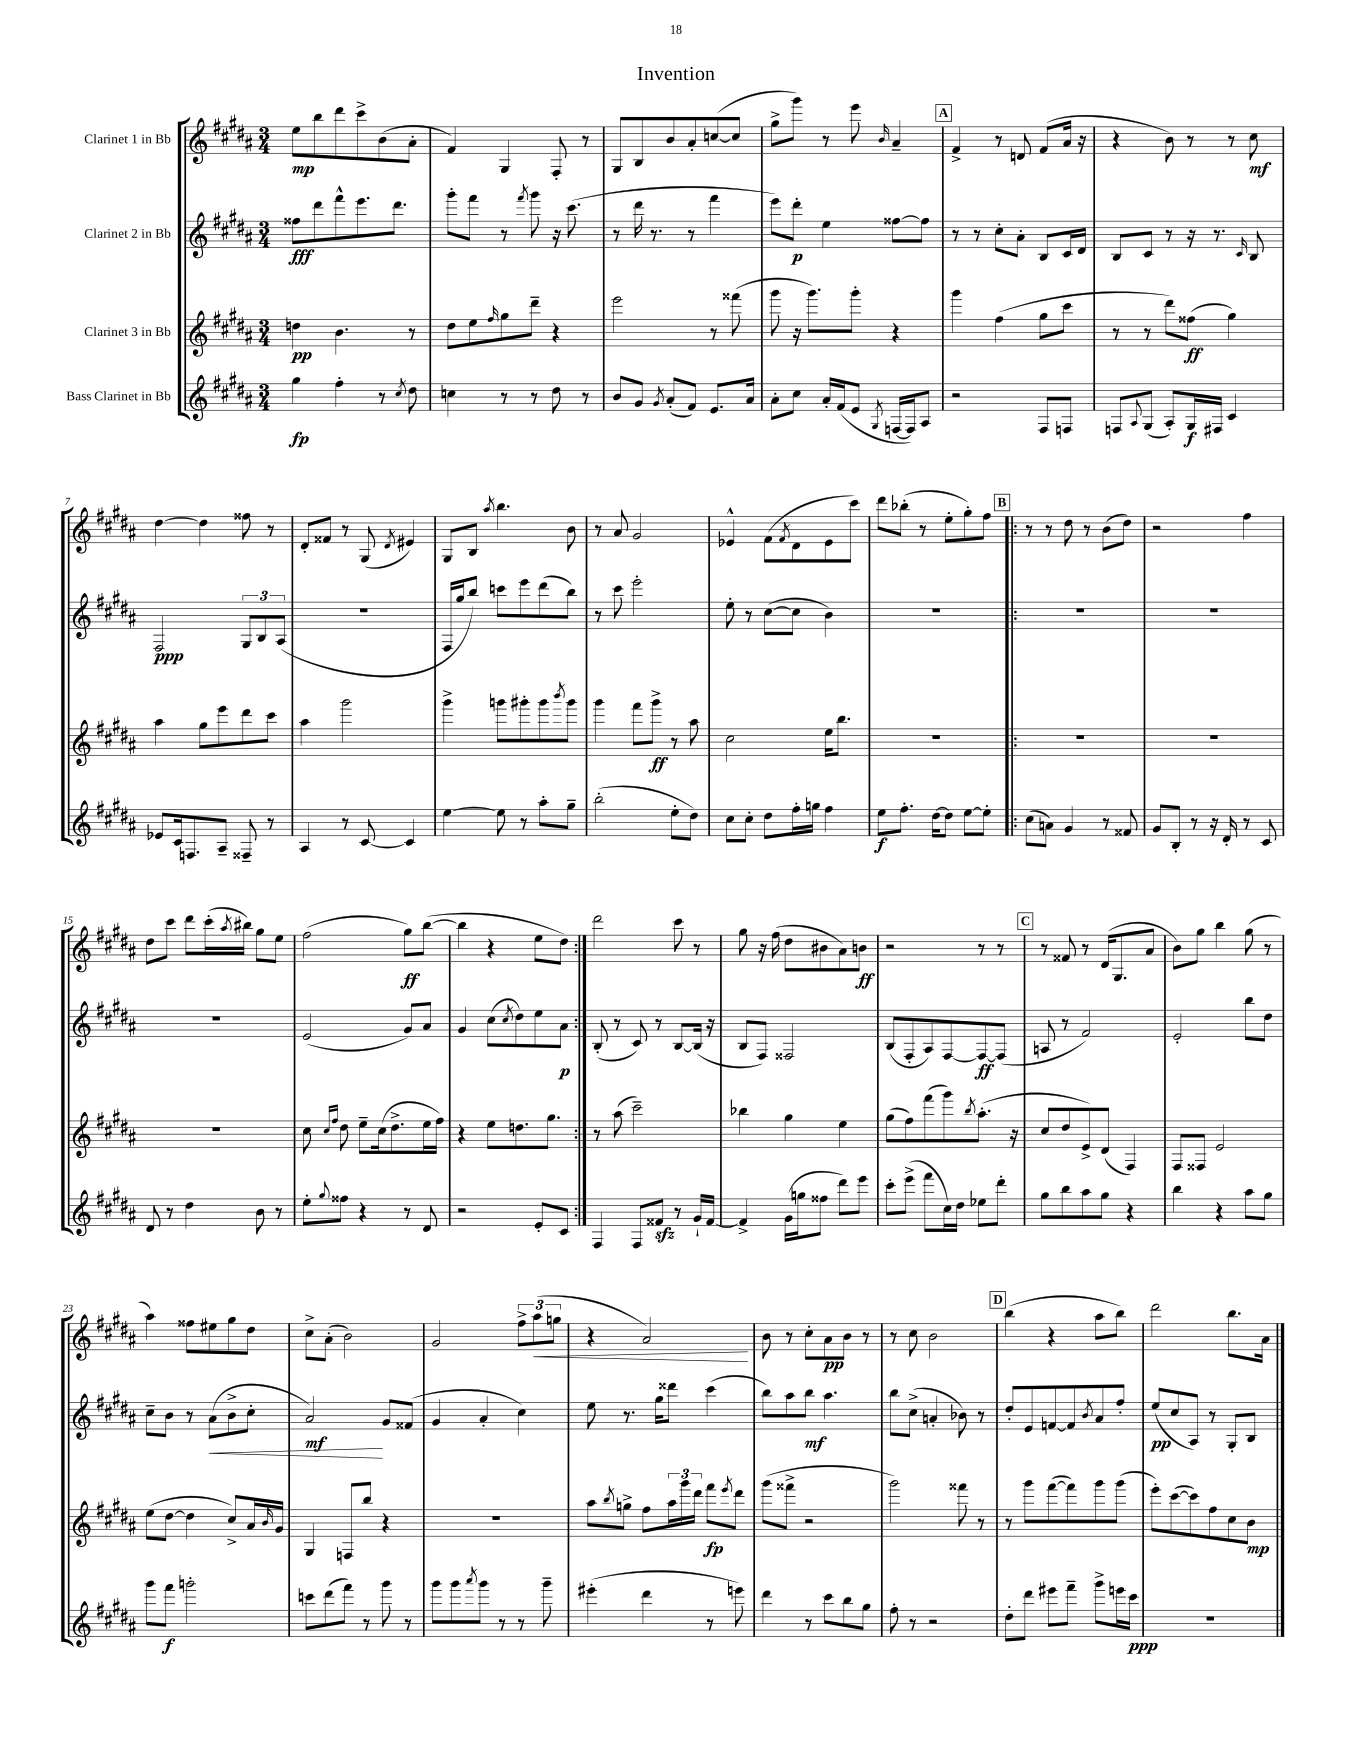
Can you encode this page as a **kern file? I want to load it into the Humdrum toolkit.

**kern	**dynam	**kern	**dynam	**kern	**dynam	**kern	**dynam
*part4	*part4	*part3	*part3	*part2	*part2	*part1	*part1
*staff4	*staff4	*staff3	*staff3	*staff2	*staff2	*staff1	*staff1
*I"Bass Clarinet in Bb	*	*I"Clarinet 3 in Bb	*	*I"Clarinet 2 in Bb	*	*I"Clarinet 1 in Bb	*
*clefG2	*	*clefG2	*	*clefG2	*	*clefG2	*
*k[f#c#g#d#a#]	*	*k[f#c#g#d#a#]	*	*k[f#c#g#d#a#]	*	*k[f#c#g#d#a#]	*
*M3/4	*	*M3/4	*	*M3/4	*	*M3/4	*
=1	=1	=1	=1	=1	=1	=1	=1
4gg#\	fp	4ddn\	pp	8ff##X\L	fff	8ee\L	mp
.	.	.	.	8ddd#\	.	8bb\	.
4ff#'\	.	4.b\	.	8fff#^^\	.	8ddd#\	.
.	.	.	.	8.eee\	.	8ccc#^\	.
8r	.	.	.	.	.	(8b\	.
.	.	.	.	8.ddd#\J	.	.	.
8qcc#/	.	.	.	.	.	.	.
8dd#\	.	8r	.	.	.	8a#'\J	.
=2	=2	=2	=2	=2	=2	=2	=2
4ccn\	.	8dd#\L	.	8ggg#'\L	.	4f#/)	.
.	.	8ee\	.	8fff#\J	.	.	.
.	.	16qqff#/	.	.	.	.	.
8r	.	8gg#\	.	8r	.	4G#/	.
.	.	.	.	8qfff#/	.	.	.
8r	.	8ddd#~\J	.	8ggg#\	.	.	.
8dd#\	.	4r	.	16r	.	8F#'/	.
.	.	.	.	(8.ccc#\	.	.	.
8r	.	.	.	.	.	8r	.
=3	=3	=3	=3	=3	=3	=3	=3
8b/L	.	2eee\	.	8r	.	8G#/L	.
8g#/J	.	.	.	16ddd#\	.	8B/	.
.	.	.	.	8.r	.	.	.
8qg#/	.	.	.	.	.	.	.
(8a#'/L	.	.	.	.	.	8b/	.
8f#/J)	.	.	.	8r	.	8a#'/	.
8.e/L	.	8r	.	4fff#\	.	([8ccn/	.
.	.	(8fff##X\	.	.	.	8cc/J]	.
16a#/Jk	.	.	.	.	.	.	.
=4	=4	=4	=4	=4	=4	=4	=4
8a#'\L	.	8ggg#\	.	8eee\L)	.	8gg#^\L	.
8cc#\J	.	16r	.	8ddd#'\J	p	8ggg#\J)	.
.	.	8.ggg#\L)	.	.	.	.	.
16a#'/LL	.	.	.	4ee\	.	8r	.
(16f#/J	.	.	.	.	.	.	.
8e/J	.	8ggg#'\J	.	.	.	8eee\	.
8qG#/	.	.	.	.	.	16qqb/	.
[16Fn/LL	.	4r	.	[8ff##X\L	.	4a#~/	.
16F/J])	.	.	.	.	.	.	.
8A#/J	.	.	.	8ff##\J]	.	.	.
!!LO:REH:place=s1:t=A
=5	=5	=5	=5	=5	=5	=5	=5
2r	.	4ggg#\	.	8r	.	4f#^/	.
.	.	.	.	8r	.	.	.
.	.	(4ff#\	.	8cc#'\L	.	8r	.
.	.	.	.	8a#'\J	.	8dn/	.
8F#/L	.	8gg#\L	.	8B/L	.	(8f#/L	.
8Fn/J	.	8ccc#\J	.	16c#/L	.	16a#/Jk	.
.	.	.	.	16d#/JJ	.	16r	.
=6	=6	=6	=6	=6	=6	=6	=6
8Fn/L	.	8r	.	8B/L	.	4r	.
8qqA#/	.	.	.	.	.	.	.
(8G#/J	.	8r	.	8c#/J	.	.	.
8A#'/L)	.	8ddd#\L)	.	8r	.	8b\)	.
16G#/L	f	(8ff##X\J	ff	16r	.	8r	.
16F#X/JJ	.	.	.	8.r	.	.	.
4c#/	.	4gg#\)	.	.	.	8r	.
.	.	.	.	16qqc#/	.	.	.
.	.	.	.	8B/	.	8cc#\	mf
!!LO:LB:g=z
=7	=7	=7	=7	=7	=7	=7	=7
8e-X/L	.	4aa#\	.	2F#/	ppp	[4dd#\	.
16c#/k	.	.	.	.	.	.	.
8.Fn/	.	.	.	.	.	.	.
.	.	8gg#\L	.	.	.	4dd#\]	.
8A#~/J	.	8eee\	.	.	.	.	.
8F##X~/	.	8ddd#\	.	12G#/L	.	8ff##X\	.
.	.	.	.	12B/	.	.	.
8r	.	8ccc#\J	.	.	.	8r	.
.	.	.	.	(12A#/J	.	.	.
=8	=8	=8	=8	=8	=8	=8	=8
4A#/	.	4aa#\	.	2.r	.	8d#'/L	.
.	.	.	.	.	.	8f##X/J	.
8r	.	2ggg#\	.	.	.	8r	.
[8c#/	.	.	.	.	.	(8G#/	.
.	.	.	.	.	.	8qd#/	.
4c#/]	.	.	.	.	.	4e#X/)	.
=9	=9	=9	=9	=9	=9	=9	=9
[4ee\	.	4ggg#^\	.	16F#/LL	.	8G#/L	.
.	.	.	.	16gg#/J	.	.	.
.	.	.	.	8bb/J)	.	8B/J	.
.	.	.	.	.	.	8qaa#/	.
8ee\]	.	8gggn\L	.	8cccn\L	.	4.bb\	.
8r	.	8ggg#X'\	.	8eee\	.	.	.
8aa#'\L	.	8ggg#\	.	(8ddd#\	.	.	.
.	.	8qbbb/	.	.	.	.	.
8gg#~\J	.	8ggg#\J	.	8bb\J)	.	8b\	.
=10	=10	=10	=10	=10	=10	=10	=10
(2bb'\	.	4ggg#\	.	8r	.	8r	.
.	.	.	.	8ccc#\	.	8a#/	.
.	.	8fff#\L	.	2eee'\	.	2g#/	.
.	.	8ggg#^\J	ff	.	.	.	.
8ee'\L	.	8r	.	.	.	.	.
8dd#\J)	.	8aa#\	.	.	.	.	.
=11	=11	=11	=11	=11	=11	=11	=11
8cc#\L	.	2cc#\	.	8ee'\	.	4e-X^^/	.
8cc#'\J	.	.	.	8r	.	.	.
8dd#\L	.	.	.	([8cc#\L	.	(8f#\L	.
.	.	.	.	.	.	8qf#/	.
16ff#'\L	.	.	.	8cc#\J]	.	8d#\	.
16ggn\JJ	.	.	.	.	.	.	.
4ff#\	.	16ee\KL	.	4b\)	.	8e-\	.
.	.	8.bb\J	.	.	.	.	.
.	.	.	.	.	.	8ccc#\J)	.
=12	=12	=12	=12	=12	=12	=12	=12
8ee\L	f	2.r	.	2.r	.	8ddd#\L	.
8.ff#'\J	.	.	.	.	.	(8bb-X'\J	.
.	.	.	.	.	.	8r	.
[16dd#\KL	.	.	.	.	.	.	.
8dd#\J]	.	.	.	.	.	8ee'\L	.
[8ee\L	.	.	.	.	.	8gg#'\)	.
8ee'\J]	.	.	.	.	.	8ff#\J	.
!!LO:REH:place=s1:t=B
=13!|:	=13!|:	=13!|:	=13!|:	=13!|:	=13!|:	=13!|:	=13!|:
(8cc#\L	.	2.r	.	2.r	.	8r	.
8an\J)	.	.	.	.	.	8r	.
4g#/	.	.	.	.	.	8dd#\	.
.	.	.	.	.	.	8r	.
8r	.	.	.	.	.	(8b\L	.
8f##X/	.	.	.	.	.	8dd#\J)	.
=14	=14	=14	=14	=14	=14	=14	=14
8g#/L	.	2.r	.	2.r	.	2r	.
8B'/J	.	.	.	.	.	.	.
8r	.	.	.	.	.	.	.
16r	.	.	.	.	.	.	.
16d#'/	.	.	.	.	.	.	.
8r	.	.	.	.	.	4ff#\	.
8c#/	.	.	.	.	.	.	.
!!LO:LB:g=z
=15	=15	=15	=15	=15	=15	=15	=15
8d#/	.	2.r	.	2.r	.	8dd#\L	.
8r	.	.	.	.	.	8ccc#\J	.
4dd#\	.	.	.	.	.	8ddd#\L	.
.	.	.	.	.	.	(16ccc#'\L	.
.	.	.	.	.	.	8qaa#/	.
.	.	.	.	.	.	16bb#X\JJ)	.
8b\	.	.	.	.	.	8gg#\L	.
8r	.	.	.	.	.	8ee\J	.
=16	=16	=16	=16	=16	=16	=16	=16
8ee'\L	.	8cc#\	.	(2e/	.	(2ff#\	.
.	.	16qqcc#/LL	.	.	.	.	.
8qqgg#/	.	16qqff#/JJ	.	.	.	.	.
8ff##X\J	.	8dd#\	.	.	.	.	.
4r	.	8ee~\L	.	.	.	.	.
.	.	(16cc#\k	.	.	.	.	.
.	.	8.dd#^\	.	.	.	.	.
8r	.	.	.	8g#/L)	.	8gg#\L)	ff
8d#/	.	16ee\L	.	8a#/J	.	([8bb\J	.
.	.	16ff#\JJ)	.	.	.	.	.
=17	=17	=17	=17	=17	=17	=17	=17
2r	.	4r	.	4g#/	.	4bb\]	.
.	.	8ee\L	.	(8cc#\L	.	4r	.
.	.	.	.	8qcc#/	.	.	.
.	.	8.ddn\	.	8dd#\)	.	.	.
8e'/L	.	.	.	8ee\	.	8ee\L	.
.	.	8.gg#\J	.	.	.	.	.
8c#/J	.	.	.	8a#\J	p	8dd#\J)	.
=18:|!	=18:|!	=18:|!	=18:|!	=18:|!	=18:|!	=18:|!	=18:|!
4F#/	.	8r	.	(8B'/	.	2ddd#\	.
.	.	(8aa#\	.	8r	.	.	.
8F#/L	.	2ccc#~\)	.	8c#/)	.	.	.
8f##Xzz/J	.	.	.	8r	.	.	.
8r	.	.	.	[8B/L	.	8ccc#\	.
16g#`/LL	.	.	.	(16B/Jk]	.	8r	.
[16f##/JJ	.	.	.	16r	.	.	.
=19	=19	=19	=19	=19	=19	=19	=19
4f##^/]	.	4bb-X\	.	8B/L	.	8gg#\	.
.	.	.	.	8F#/J)	.	16r	.
.	.	.	.	.	.	(16ff#\	.
(16g#\LL	.	4gg#\	.	2F##X/	.	8dd#\L	.
16ggn\J	.	.	.	.	.	.	.
8ff##X\J	.	.	.	.	.	8b#X\	.
8ddd#\L)	.	4ee\	.	.	.	8a#\)	.
8eee\J	.	.	.	.	.	8bn\J	ff
=20	=20	=20	=20	=20	=20	=20	=20
8ccc#'\L	.	(8gg#\L	.	(8B/L	.	2r	.
(8eee^\J	.	8ff#\)	.	8F#'/	.	.	.
8fff#\L	.	(8fff#\	.	8A#/)	.	.	.
16cc#\L)	.	8ggg#\)	.	[8F#/	.	.	.
16dd#\JJ	.	.	.	.	.	.	.
.	.	8qbb/	.	.	.	.	.
8ee-X\L	.	(8.aa#'\J	.	8F#/_	ff	8r	.
8ddd#'\J	.	.	.	(8F#/J]	.	8r	.
.	.	16r	.	.	.	.	.
!!LO:REH:place=s1:t=C
=21	=21	=21	=21	=21	=21	=21	=21
8gg#\L	.	8cc#/L	.	8An/	.	8r	.
8bb\	.	8dd#/	.	8r	.	8f##X/	.
8aa#\	.	8e^/)	.	2f#/)	.	8r	.
8gg#\J	.	(8d#/J	.	.	.	(16d#/KL	.
.	.	.	.	.	.	8.G#/	.
4r	.	4F#/)	.	.	.	.	.
.	.	.	.	.	.	8a#/J	.
=22	=22	=22	=22	=22	=22	=22	=22
4bb\	.	8F#/L	.	2e'/	.	8b\L)	.
.	.	8F##X/J	.	.	.	8gg#\J	.
4r	.	2e/	.	.	.	4bb\	.
8aa#\L	.	.	.	8bb\L	.	(8gg#\	.
8gg#\J	.	.	.	8dd#\J	.	8r	.
!!LO:LB:g=z
=23	=23	=23	=23	=23	=23	=23	=23
8ggg#\L	.	(8ee\L	.	8cc#~\L	.	4aa#\)	.
8fff#\J	f	[8dd#\J	.	8b\J	.	.	.
2gggn'\	.	4dd#\]	.	8r	.	8ff##X\L	.
!	!	!	!	!	!LO:HP:b	!	!
.	.	.	.	(8a#\L	<	8ee#X\	.
.	.	8cc#^/L)	.	8b^\	.	8gg#\	.
.	.	16a#/L	.	8cc#'\J	.	8dd#\J	.
.	.	16qqb/	.	.	.	.	.
.	.	16g#/JJ	.	.	.	.	.
=24	=24	=24	=24	=24	=24	=24	=24
8cccn\L	.	4G#/	.	2a#/)	mf	8cc#^\L	.
(8ddd#\	.	.	.	.	.	(8a#'\J	.
8fff#\J)	.	8Fn/L	.	.	.	2b\)	.
8r	.	8bb/J	.	.	.	.	.
8ggg#\	.	4r	.	8g#/L	[	.	.
8r	.	.	.	(8f##X/J	.	.	.
=25	=25	=25	=25	=25	=25	=25	=25
8ggg#\L	.	2.r	.	4g#/	.	2g#/	.
8ggg#\	.	.	.	.	.	.	.
8qaaa#/	.	.	.	.	.	.	.
8ggg#\J	.	.	.	4a#'/	.	.	.
8r	.	.	.	.	.	.	.
8r	.	.	.	4cc#\)	.	12ff#^\L	.
!	!	!	!	!	!	!	!LO:HP:b
.	.	.	.	.	.	(12aa#\	<
8ggg#~\	.	.	.	.	.	.	.
.	.	.	.	.	.	12ggn\J	.
=26	=26	=26	=26	=26	=26	=26	=26
(4eee#X'\	.	8aa#\L	.	8ee\	.	4r	.
.	.	8qbb/	.	.	.	.	.
.	.	8ggn^\J	.	8.r	.	.	.
4ddd#\	.	8ff#\L	.	.	.	2a#/)	.
.	.	.	.	16gg#\KL	.	.	.
.	.	24aa#\L	.	8ddd##X\J	.	.	.
.	.	24ggg#\	.	.	.	.	.
.	.	24ddd#\JJ	.	.	.	.	.
8r	.	8fff#\L	fp	(4ccc#\	.	.	.
.	.	8qeee/	.	.	.	.	.
8eeen\)	.	8ddd#\J	.	.	.	.	.
.	.	.	.	.	.	.	[
=27	=27	=27	=27	=27	=27	=27	=27
4ddd#\	.	(8ggg#\L	.	8bb\L)	.	8b\	.
.	.	8fff##X^\J	.	8aa#\	.	8r	.
8r	.	2r	.	8bb\J	mf	8cc#'\L	.
8ccc#\L	.	.	.	4.aa#\	.	8a#\	pp
8bb\	.	.	.	.	.	8b\J	.
8gg#\J	.	.	.	.	.	8r	.
=28	=28	=28	=28	=28	=28	=28	=28
8ff#'\	.	2ggg#\)	.	8bb\L	.	8r	.
8r	.	.	.	(8cc#^\J	.	8cc#\	.
2r	.	.	.	4an'/	.	2b\	.
.	.	8fff##X\	.	8b-X\)	.	.	.
.	.	8r	.	8r	.	.	.
!!LO:REH:place=s1:t=D
=29	=29	=29	=29	=29	=29	=29	=29
8dd#'\L	.	8r	.	8dd#'/L	.	(4bb\	.
8ddd#\J	.	8ggg#\L	.	8e/	.	.	.
8eee#X\L	.	([8fff#\	.	[8fn/	.	4r	.
8fff#~\J	.	8fff#\])	.	8f/]	.	.	.
.	.	.	.	8qb/	.	.	.
8ggg#^\L	.	8ggg#\	.	8a#/	.	8aa#\L	.
16eeen\L	.	(8ggg#\J	.	8ff#'/J	.	8bb\J)	.
16ccc#\JJ	ppp	.	.	.	.	.	.
=30	=30	=30	=30	=30	=30	=30	=30
2.r	.	8eee'\L)	.	(8ee/L	pp	2ddd#\	.
.	.	([8ccc#\	.	8cc#/	.	.	.
.	.	8ccc#\])	.	8A#/J)	.	.	.
.	.	8ff#\	.	8r	.	.	.
.	.	8cc#\	.	8G#'/L	.	8.bb\L	.
.	.	8b\J	mp	8B/J	.	.	.
.	.	.	.	.	.	16a#\Jk	.
==	==	==	==	==	==	==	==
*-	*-	*-	*-	*-	*-	*-	*-
